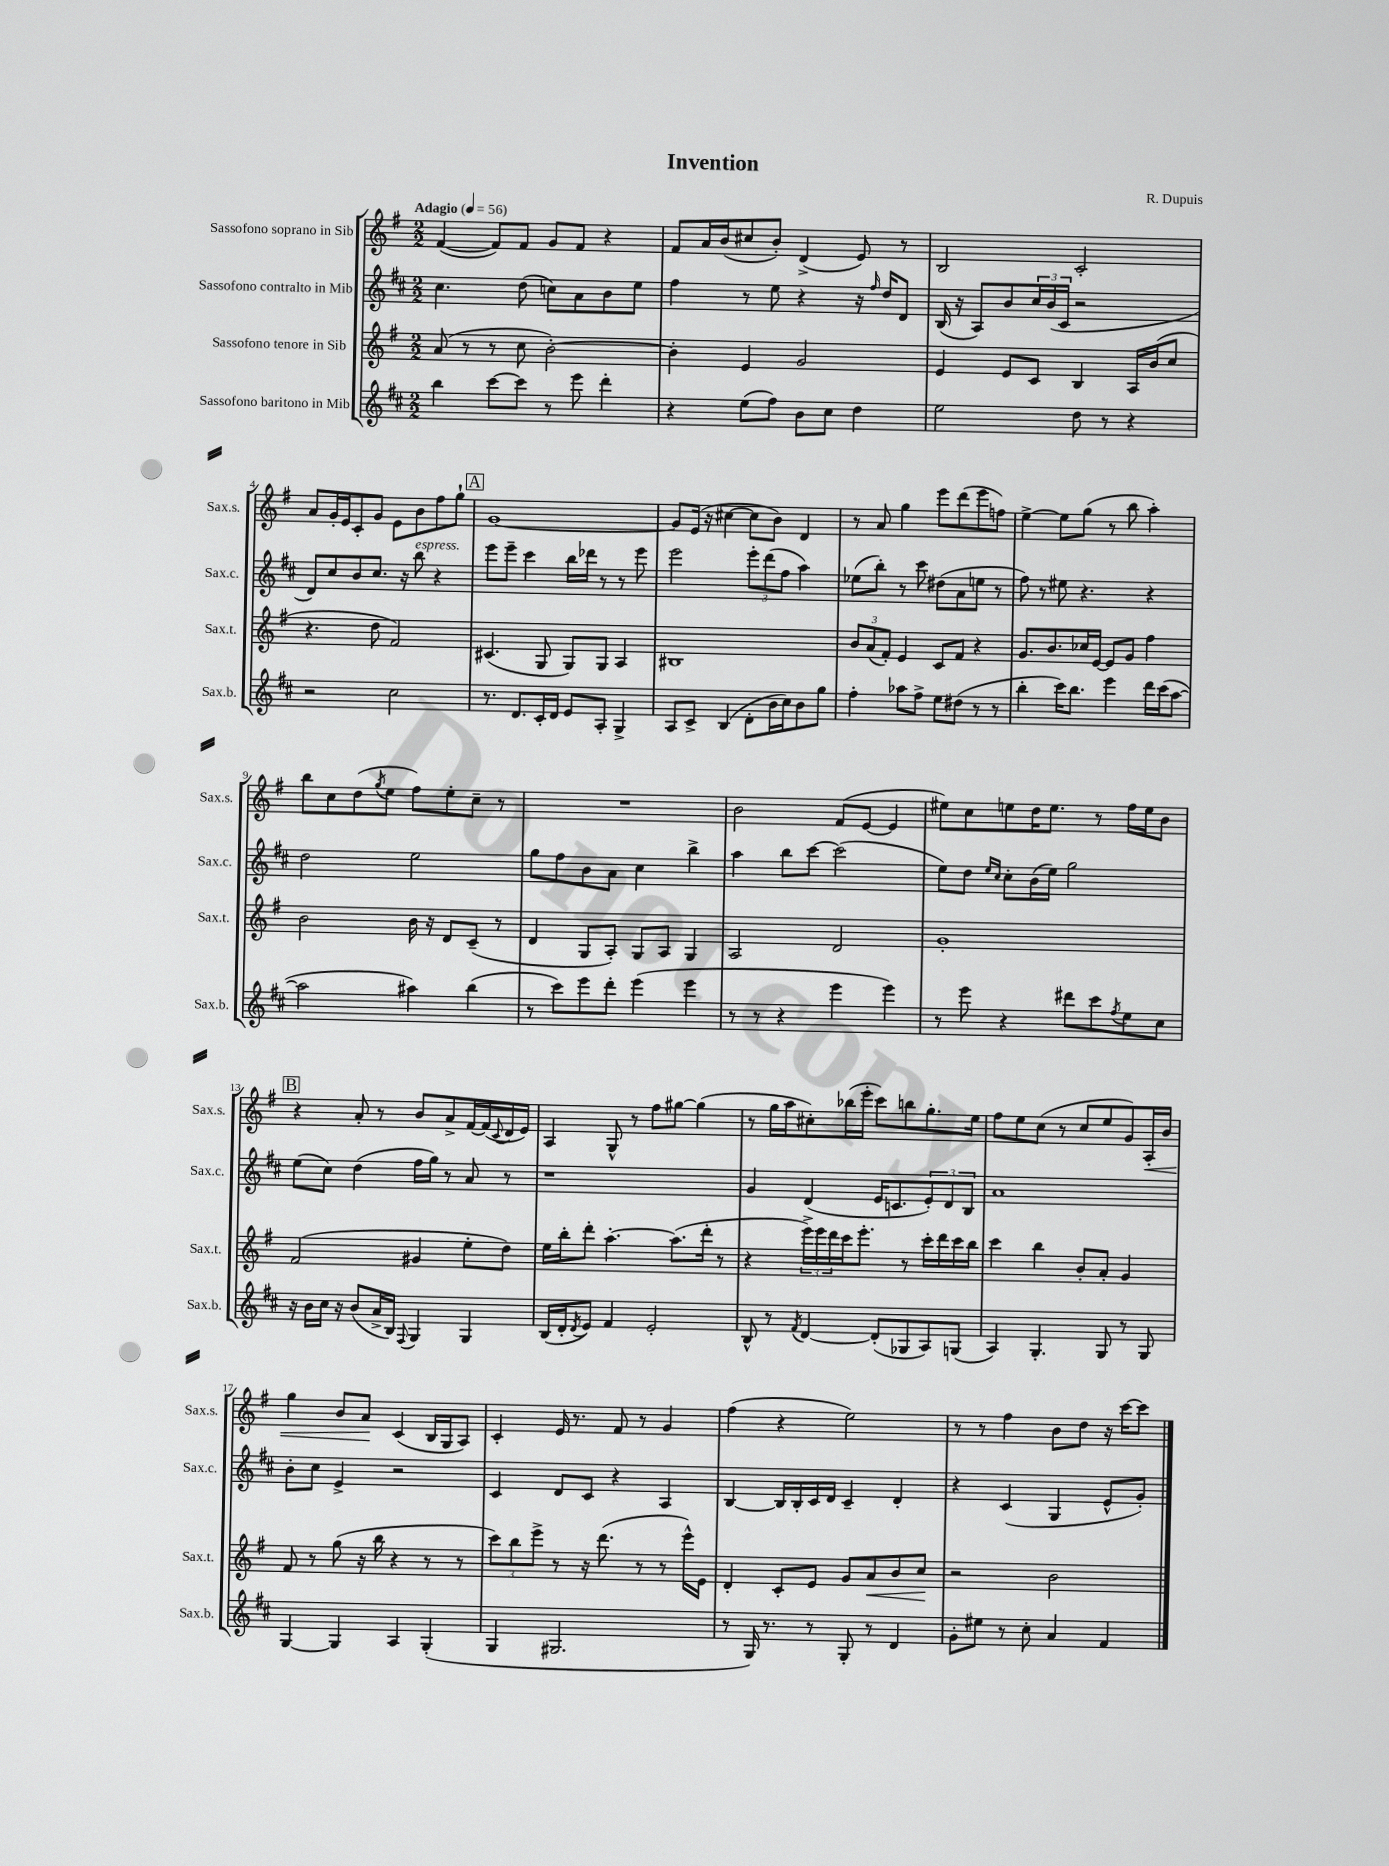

**kern	**kern	**kern	**kern
*staff4	*staff3	*staff2	*staff1
*clefG2	*clefG2	*clefG2	*clefG2
*k[f#c#]	*k[f#]	*k[f#c#]	*k[f#]
*M2/2	*M2/2	*M2/2	*M2/2
*MM56	*MM56	*MM56	*MM56
4bb	(8a	4.cc#	([4f#
.	8r	.	.
[8ccc#	8r	.	8f#])
8ccc#]	8cc	(8dd	8f#
8r	[2b')	8cc)	8g
8eee	.	8a	8f#
4ddd'	.	8b	4r
.	.	8ee	.
=	=	=	=
4r	4b']	4ff#	8f#
.	.	.	16a
.	.	.	(16b
(8ee	4e	8r	8cc#
8ff#)	.	8ee	8b')
8b	2g	4r	(4d^
8cc#	.	.	.
4dd	.	16r	8e)
.	.	16qqff#	.
.	.	16dd	.
.	.	8d	8r
=	=	=	=
2ee	4e	(16B	2B
.	.	16r	.
.	.	8A)	.
.	8e	8b	.
.	8c	24cc#	.
.	.	(24b	.
.	.	24c#	.
8dd	4B	2r	2c'
8r	.	.	.
4r	16A	.	.
.	(16b	.	.
.	8cc	.	.
=	=	=	=
2r	4.r	8d)	8a
.	.	8cc#	16g'
.	.	.	16e
.	.	8b	8c'
.	8dd	8.cc#	8g
2cc#	2f#)	.	8e
.	.	16r	.
.	.	8bb	8b
.	.	4r	8ff#
.	.	.	8gg`
=	=	=	=
8.r	(4.c#	8eee	[1g
.	.	8eee~	.
8.d	.	.	.
.	.	4ccc#	.
16c#'	8G	.	.
16d	.	.	.
8e	8G)	16bb	.
.	.	16ddd-	.
8A'	8G	8r	.
4G^	4A	8r	.
.	.	8eee	.
=	=	=	=
8A	1B#	2eee	8g]
8c#^	.	.	(16e
.	.	.	16r
(4B	.	.	[4cc#
8d'	.	12eee'	8cc#]
.	.	(12ddd	.
16b	.	.	8b)
.	.	12ff#	.
16cc#)	.	.	.
8b	.	4aa)	4d
8gg	.	.	.
=	=	=	=
4ff#'	12b	(8ee-	8r
.	(12a	.	.
.	.	8bb')	8a
.	12f#')	.	.
8aa-	4e	8r	4gg
8ff#^	.	8ccc#	.
8ee	8c	(8dd#	8eee
(8dd#	8f#	8a	(8ddd
8r	4r	8ee	8eee
8r	.	8r	8ff)
=	=	=	=
4bb'	8.g	8ff#)	[4ee^
.	.	8r	.
.	8.b	.	.
16ccc#)	.	8ee#	8ee]
8.bb	.	.	.
.	16cc-	4.r	(8gg
.	[16e	.	.
4eee	8e]	.	8r
.	8g	.	8bb
16ddd	4ff#	4r	4aa')
(16ccc#	.	.	.
[8aa	.	.	.
=	=	=	=
2aa]	2b	2dd	8bb
.	.	.	8cc
.	.	.	(8dd
.	.	.	8qgg
.	.	.	8ee
4aa#)	16b	2ee	8ff#)
.	16r	.	.
.	8d	.	8ee'
(4bb	(8c~	.	8cc~
.	8r	.	8r
=	=	=	=
8r	4d	8gg	1r
8ccc#)	.	8ff#	.
8eee	8G	8b	.
8ddd'	8A')	8a	.
(4eee	8G	4cc#	.
.	8A	.	.
4eee	4G	4bb^	.
=	=	=	=
8r	2A	4aa	2b
8r	.	.	.
4r	.	8bb	.
.	.	[8ccc#	.
4eee	2d	(2ccc#]	(8f#
.	.	.	[8e
4eee)	.	.	4e]
=	=	=	=
8r	1g'	8ee)	8ee#)
8eee	.	8dd	8cc
.	.	16qqee	.
.	.	16qqcc#	.
4r	.	8cc#'	8ee
.	.	(16b	16dd
.	.	16ee)	8.ee
8ddd#	.	2gg	.
8ccc#	.	.	8r
8qff#	.	.	.
8ee	.	.	16ff#
.	.	.	16ee
8cc#	.	.	8b
=	=	=	=
16r	(2f#	(8ee	4r
16b	.	.	.
16cc#	.	8cc#)	.
16r	.	.	.
(8b	.	(4dd	8a'
16a^	.	.	8r
16B)	.	.	.
8qqF#	.	.	.
4G	4g#	16ff#	8b
.	.	16gg)	.
.	.	8r	8a^
4G	8ee'	8a	[16f#
.	.	.	(16f#]
.	.	.	8qqc
.	8dd)	8r	16d
.	.	.	16e)
=	=	=	=
(16B	16ee	1r	4A
16d'	16bb'	.	.
8qd	.	.	.
8e)	8ddd'	.	.
4f#	[4.aa'	.	8G^^
.	.	.	8r
2e'	.	.	8ff#
.	(8.aa]	.	[8gg#
.	.	.	(4gg#]
.	16ddd'	.	.
.	8r	.	.
=	=	=	=
8B^^	4r	4g	8r
8r	.	.	16gg
.	.	.	16aa
8qf#	.	.	.
[4d	24eee^)	(4d	8cc#')
.	24eee	.	.
.	24ddd	.	.
.	16ccc	.	(16bb-
.	8.eee'	.	16eee'
(8d']	.	16e	8ccc)
.	.	8.c	.
8G-	8r	.	8bb
8A)	16ccc'	12e')	8.gg'
.	16ddd	.	.
.	.	12d	.
(8G	16ccc	.	.
.	.	12B	.
.	16bb	.	16ee
=	=	=	=
4A)	4ccc	1a	8ff#
.	.	.	8ee
4.G'	4bb	.	(8cc
.	.	.	8r
.	8b'	.	8cc
8G	8a'	.	8ee
8r	4g	.	8g)
8G	.	.	16A'
.	.	.	16b
=	=	=	=
[4G	8f#	8b'	4gg
.	8r	8cc#	.
4G]	(8gg	4e^	8b
.	16r	.	8a
.	16bb	.	.
4A	4r	2r	(4c
(4G'	8r	.	16B
.	.	.	16G
.	8r	.	8A)
=	=	=	=
4G	12ccc)	4c#	4c'
.	12bb	.	.
.	12eee^	.	.
2.G#	8r	8d	16e
.	.	.	8.r
.	16r	8c#	.
.	(8.ddd	.	.
.	.	4r	8f#
.	8r	.	8r
.	8r	4A	4g
.	16eee^^)	.	.
.	16e	.	.
=	=	=	=
8r	4d'	[4B	(4ff#
16G)	.	.	.
8.r	.	.	.
.	8c'	16B]	4r
.	.	16B'	.
8r	8e	16c#	.
.	.	16d	.
8G'	8g	4c#~	2ee)
8r	8a	.	.
4d	8b	4d'	.
.	8cc	.	.
=	=	=	=
8g'	2r	4r	8r
8ee#	.	.	8r
8r	.	(4c#	4ff#
8cc#'	.	.	.
4a	2b	4G	8b
.	.	.	8dd
4f#	.	8e^^	16r
.	.	.	[16ccc
.	.	8g')	8ccc]
==	==	==	==
*-	*-	*-	*-
